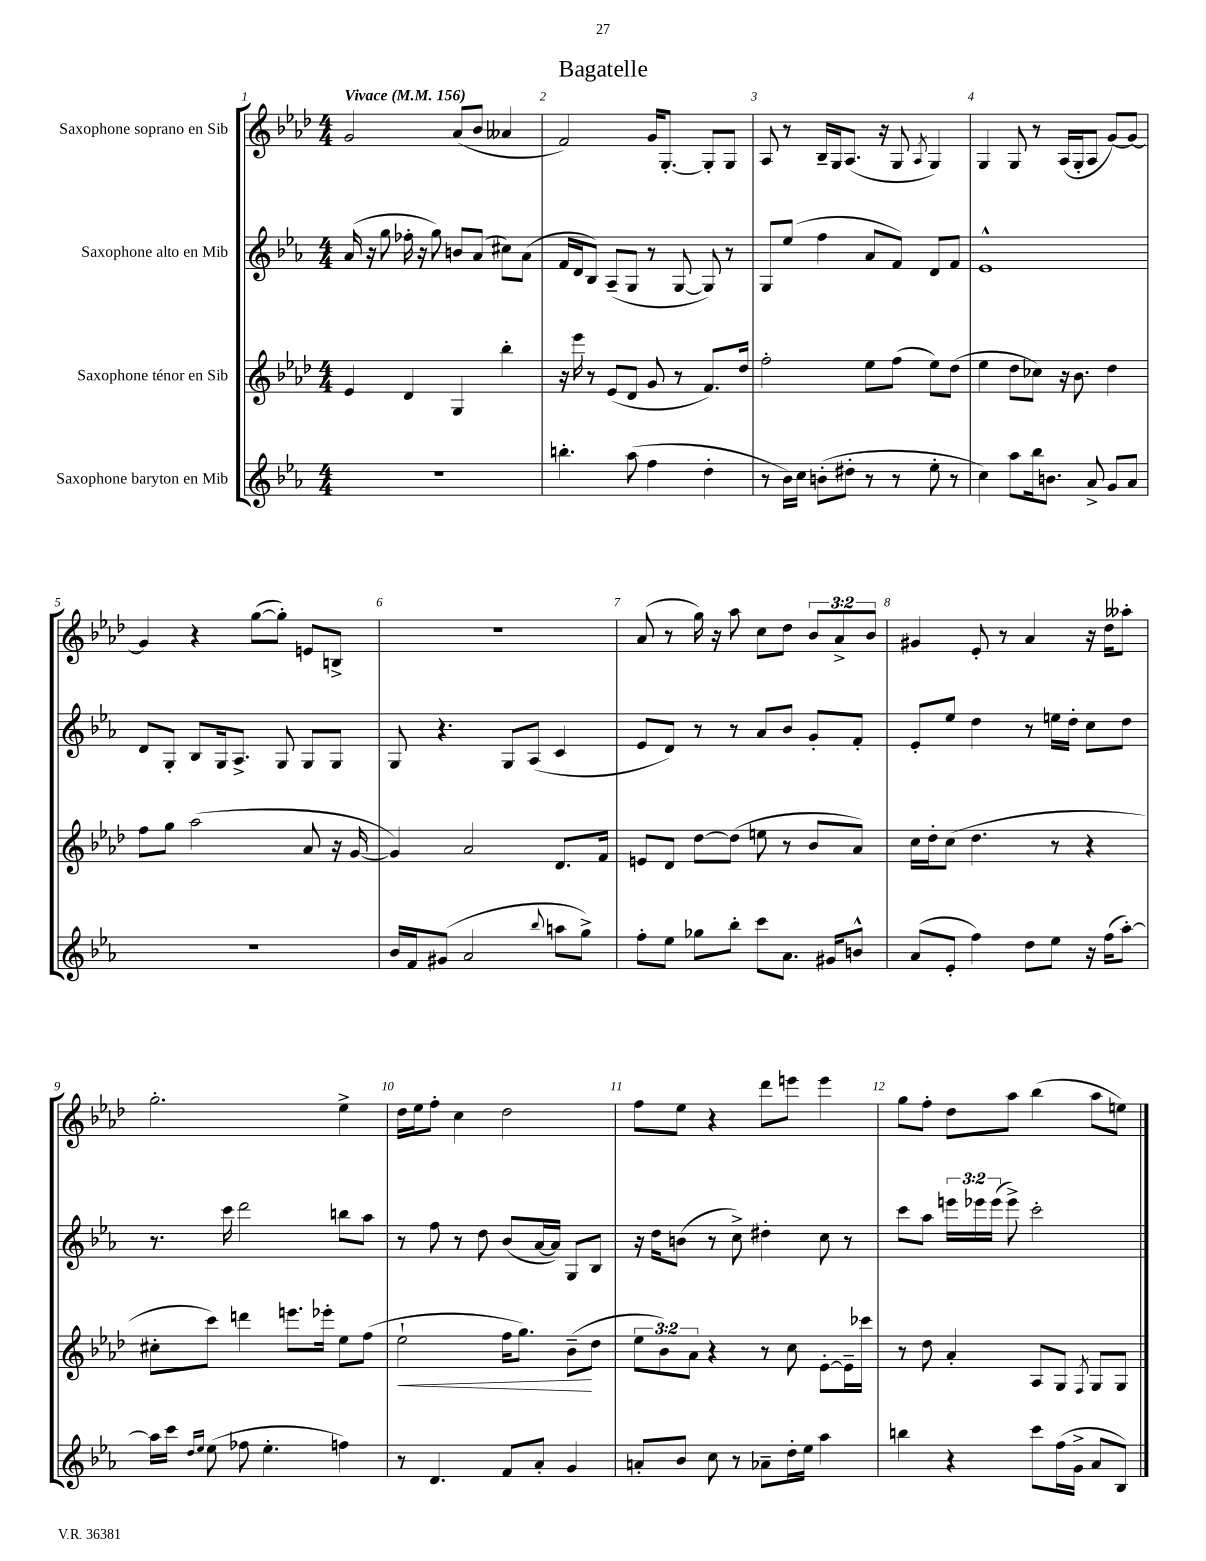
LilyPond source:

\header { title = "Bagatelle" }
<<
\new StaffGroup <<
\new Staff = "s0" \with { instrumentName = "Saxophone soprano en Sib" } {
    \clef treble \key aes \major \numericTimeSignature \time 4/4 \override Staff.TupletNumber.text = #tuplet-number::calc-fraction-text \tempo "Vivace" 4 = 156
    \autoBeamOff g'2 aes'8[( bes'8] aeses'4 |
    f'2) g'16[ g8.]~-. g8[-. g8] |
    aes8 r8 bes16[-- g16 aes8.]( r16 g8 \acciaccatura { aes8 } g4) |
    g4 g8 r8 aes16[( g16-. aes8] g'8[~) g'8]~ |
    g'4 r4 g''8[~( g''8]-.) e'8[ b8]-> |
    r1 |
    aes'8( r8 g''16) r16 aes''8 c''8[ des''8] \tuplet 3/2 { bes'8[ aes'8-> bes'8] } |
    gis'4 ees'8-. r8 aes'4 r16 des''16[ aeses''8]-. |
    g''2.-. ees''4-> |
    des''16[ ees''16 f''8]-. c''4 des''2 |
    f''8[ ees''8] r4 des'''8[ e'''8] e'''4 |
    g''8[ f''8]-. des''8[ aes''8] bes''4( aes''8[ e''8]) \bar "|." |
}
\new Staff = "s1" \with { instrumentName = "Saxophone alto en Mib" } {
    \clef treble \key ees \major \numericTimeSignature \time 4/4 \override Staff.TupletNumber.text = #tuplet-number::calc-fraction-text
    \autoBeamOff aes'16( r16 g''8 fes''16-. r16 g''8) b'8[ aes'8]( cis''8[) aes'8]( |
    f'16[ d'16 bes8]) aes8[--( g8] r8 g8~ g8) r8 |
    g8[ ees''8]( f''4 aes'8[ f'8]) d'8[ f'8] |
    ees'1-^ |
    d'8[ g8]-. bes8[ g16 aes8.]-> g8 g8[ g8] |
    g8 r4. g8[ aes8]( c'4 |
    ees'8[ d'8]) r8 r8 aes'8[ bes'8] g'8[-. f'8]-. |
    ees'8[-. ees''8] d''4 r8 e''16[ d''16]-. c''8[ d''8] |
    r8. c'''16 d'''2 b''8[ aes''8] |
    r8 f''8 r8 d''8 bes'8[( aes'16~ aes'16]) g8[ bes8] |
    r16 d''16[ b'8]( r8 c''8->) dis''4-. c''8 r8 |
    c'''8[ aes''8] \tuplet 3/2 { e'''16[ ees'''16 ees'''16]( } ees'''8->) c'''2-. \bar "|." |
}
\new Staff = "s2" \with { instrumentName = "Saxophone ténor en Sib" } {
    \clef treble \key aes \major \numericTimeSignature \time 4/4 \override Staff.TupletNumber.text = #tuplet-number::calc-fraction-text
    \autoBeamOff ees'4 des'4 g4 bes''4-. |
    r16 ees'''16 r8 ees'8[( des'8] g'8 r8 f'8.[) des''16] |
    f''2-. ees''8[ f''8]( ees''8[) des''8]( |
    ees''4 des''8[ ces''8]) r16 bes'8. des''4 |
    f''8[ g''8] aes''2( aes'8 r16 g'16~ |
    g'4) aes'2 des'8.[ f'16] |
    e'8[ des'8] des''8[~ des''8]( e''8 r8 bes'8[ aes'8]) |
    c''16[ des''16-. c''8]( des''4. r8 r4 |
    cis''8[-. c'''8]) d'''4 e'''8.[ ees'''16]-. ees''8[ f''8]( |
    ees''2-!\< f''16[ g''8.]) bes'8[--\!( des''8] |
    \tuplet 3/2 { ees''8[ bes'8) aes'8] } r4 r8 c''8 ees'8[~-. ees'16-- ces'''16] |
    r8 des''8 aes'4-. aes8[ g8] \acciaccatura { f8 } g8[ g8] \bar "|." |
}
\new Staff = "s3" \with { instrumentName = "Saxophone baryton en Mib" } {
    \clef treble \key ees \major \numericTimeSignature \time 4/4
    \autoBeamOff R1 |
    b''4.-. aes''8( f''4 d''4-. |
    r8 bes'16[) c''16] b'8[-.( dis''8]-. r8 r8 ees''8-. r8 |
    c''4) aes''8[ bes''16 b'8.] aes'8-> g'8[ aes'8] |
    R1 |
    bes'16[ f'16 gis'8]( aes'2 \appoggiatura { bes''8 } a''8[ g''8]->) |
    f''8[-. ees''8] ges''8[ bes''8]-. c'''8[ aes'8.] gis'16[ b'8]-^ |
    aes'8[( ees'8]-. f''4) d''8[ ees''8] r16 f''16[( aes''8]~-.) |
    aes''16[ c'''16] \grace { d''16[ ees''16] } ees''8( fes''8 ees''4.-. f''4) |
    r8 d'4. f'8[ aes'8]-. g'4 |
    a'8[-. bes'8] c''8 r8 aes'8[-- d''16-. ees''16] aes''4 |
    b''4 r4 c'''8[ f''16( g'16]-> aes'8[ bes8]) \bar "|." |
}
>>
>>
\layout { \context { \Score \override BarNumber.break-visibility = ##(#f #t #t) barNumberVisibility = #all-bar-numbers-visible } }
